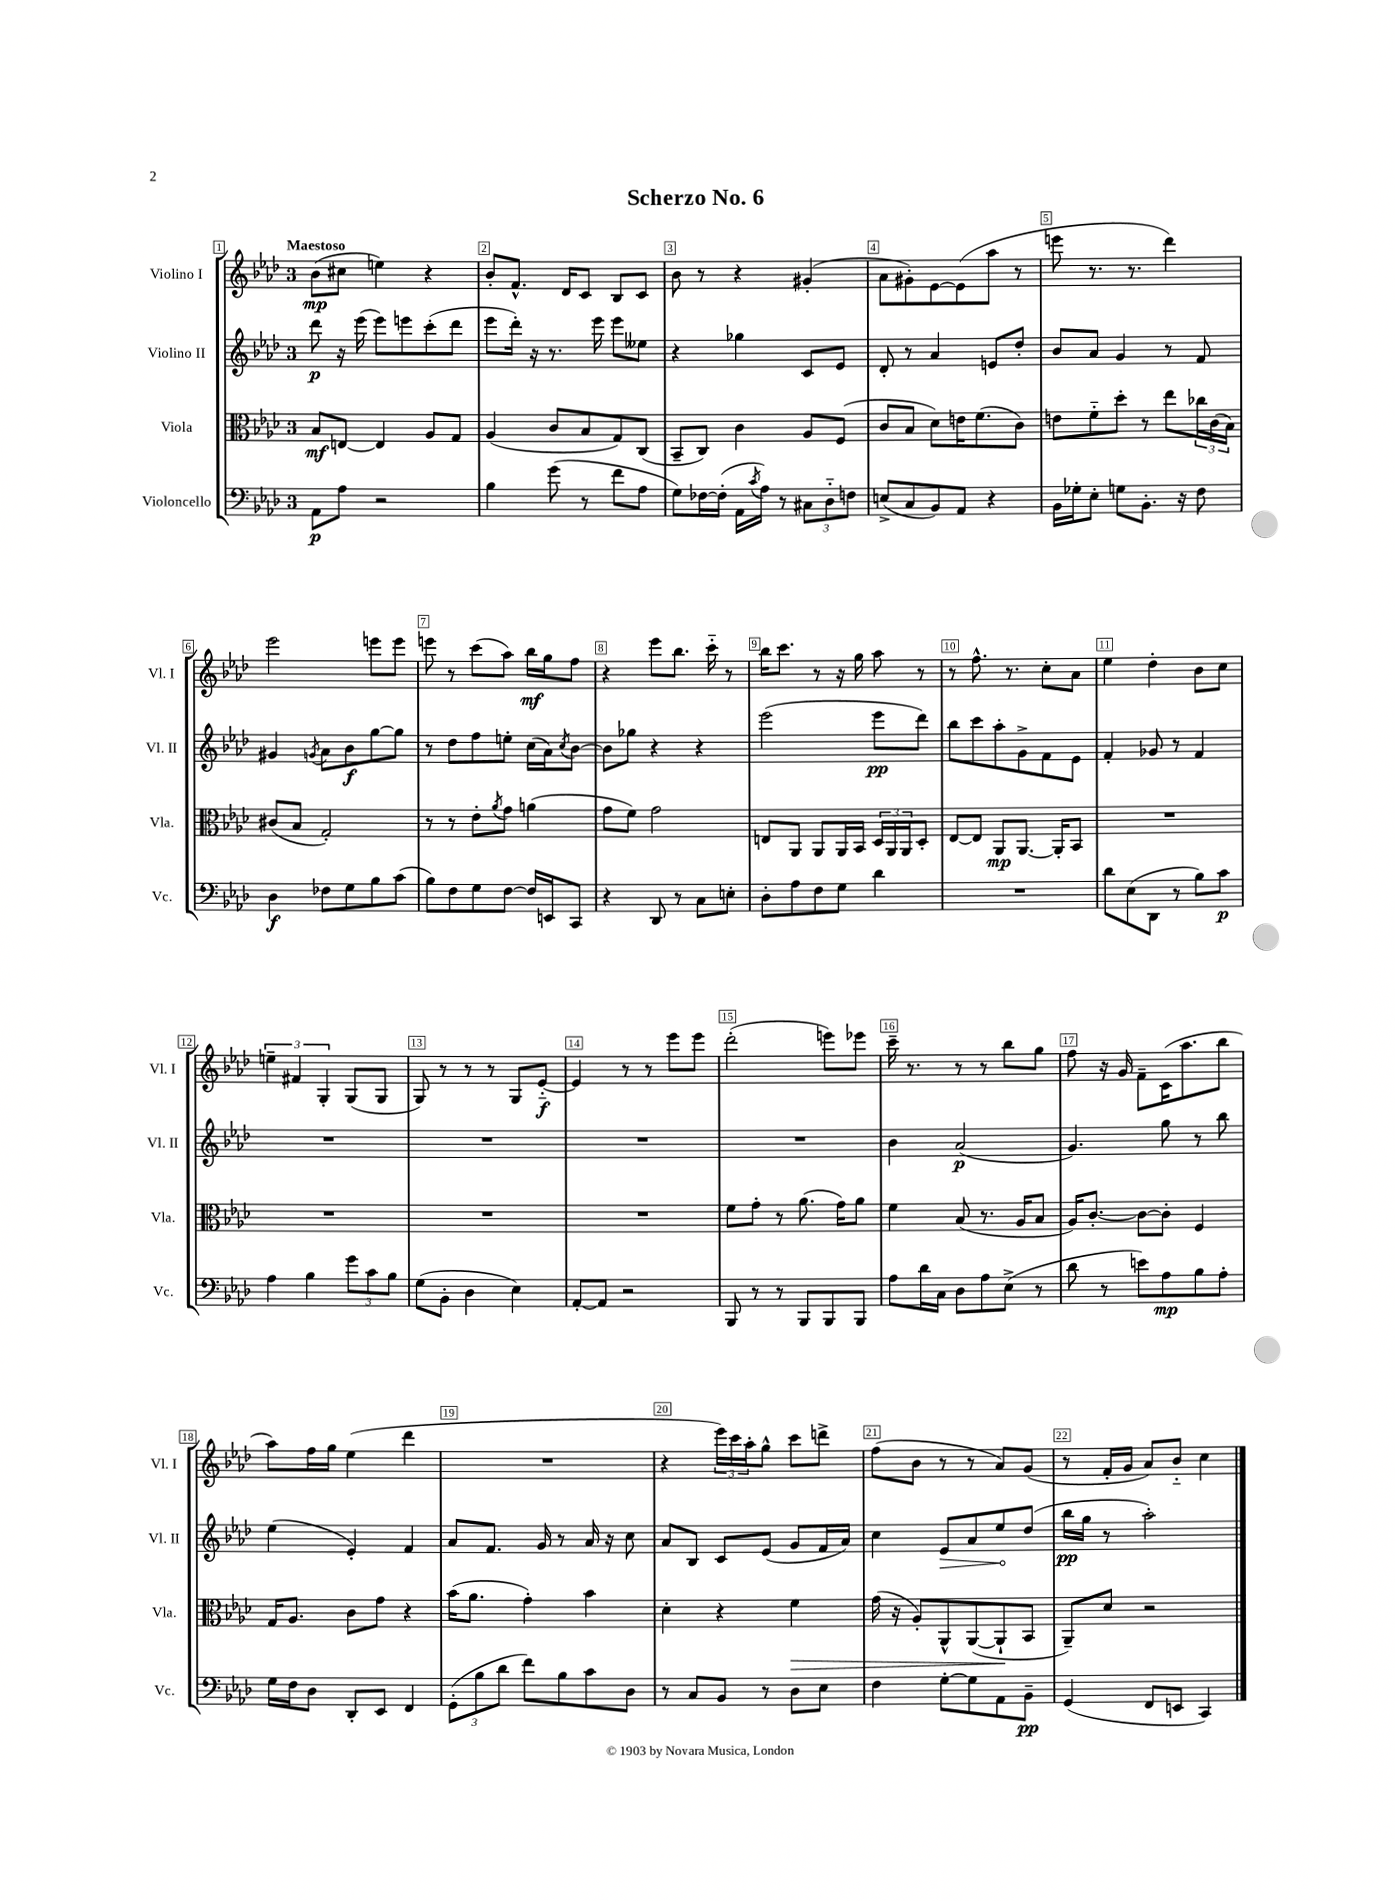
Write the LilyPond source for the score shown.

\header { title = "Scherzo No. 6" }
<<
\new StaffGroup <<
\new Staff = "s0" \with { instrumentName = "Violino I" shortInstrumentName = "Vl. I" } {
    \clef treble \key aes \major \once \override Staff.TimeSignature.style = #'single-digit \time 3/4 \tempo "Maestoso"
    bes'8\mp( cis''8 e''4) r4 |
    bes'8-. f'8.-^ des'16 c'8 bes8 c'8 |
    bes'8 r8 r4 gis'4-.( |
    aes'8 gis'8-.) ees'8~ ees'8( aes''8 r8 |
    e'''8 r8. r8. des'''4) |
    ees'''2 e'''8 e'''8 |
    e'''8 r8 c'''8( aes''8) bes''16\mf g''16 f''8 |
    r4 ees'''8 bes''8. c'''16-_ r8 |
    bes''16 c'''8. r8 r16 g''16 aes''8 r8 |
    r8 f''8.-^ r8. c''8-. aes'8 |
    ees''4 des''4-. bes'8 c''8 |
    \tuplet 3/2 { e''4-- fis'4 g4-. } g8( g8 |
    g8) r8 r8 r8 g8 ees'8~-_\f |
    ees'4 r8 r8 ees'''8 ees'''8 |
    des'''2-.( e'''8) ees'''8 |
    c'''16-- r8. r8 r8 bes''8 g''8 |
    f''8 r16 g'16 f'8-- c'16( aes''8. bes''8 |
    aes''8) f''16 g''16 ees''4( des'''4 |
    R2. |
    r4 \tuplet 3/2 { ees'''16) c'''16 aes''16-. } g''8-^ c'''8 d'''8-> |
    f''8( bes'8 r8 r8 aes'8) g'8( |
    r8 f'16-. g'16 aes'8) bes'8-_ c''4 \bar "|." |
}
\new Staff = "s1" \with { instrumentName = "Violino II" shortInstrumentName = "Vl. II" } {
    \clef treble \key aes \major \once \override Staff.TimeSignature.style = #'single-digit \time 3/4
    des'''8\p r16 ees'''16( ees'''8) e'''8 c'''8-.( des'''8 |
    ees'''8 des'''16-.) r16 r8. ees'''16 ees'''8 eeses''8 |
    r4 ges''4 c'8 ees'8 |
    des'8-. r8 aes'4 e'8 des''8-. |
    bes'8 aes'8 g'4 r8 f'8 |
    gis'4 \acciaccatura { g'8 } aes'8 bes'8\f g''8~ g''8 |
    r8 des''8 f''8 e''8-. c''16( aes'16) \acciaccatura { c''8 } bes'8~ |
    bes'8 ges''8 r4 r4 |
    ees'''2( ees'''8\pp des'''8) |
    bes''8 c'''8 aes''8-. g'8-> f'8 ees'8 |
    f'4-. ges'8 r8 f'4 |
    R2. |
    R2. |
    R2. |
    R2. |
    bes'4 aes'2\p( |
    g'4.) g''8 r8 bes''8 |
    ees''4( ees'4-.) f'4 |
    aes'8 f'8. g'16 r8 aes'16 r16 c''8 |
    aes'8 bes8 c'8 ees'8( g'8 f'16 aes'16) |
    c''4 \once \override Hairpin.circled-tip = ##t ees'8\> aes'8 ees''8\! des''8( |
    bes''16\pp g''16 r8 aes''2-.) \bar "|." |
}
\new Staff = "s2" \with { instrumentName = "Viola" shortInstrumentName = "Vla." } {
    \clef alto \key aes \major \once \override Staff.TimeSignature.style = #'single-digit \time 3/4
    bes8\mf e8~ e4 aes8 g8 |
    aes4( c'8 bes8 g8) c8( |
    bes,8-- c8) c'4 aes8 f8( |
    c'8 bes8 des'8) e'16 f'8.( c'8) |
    e'8 f'8-_ des''8-. r8 ees''8 \tuplet 3/2 { ces''16 c'16( bes16) } |
    cis'8( bes8 g2-.) |
    r8 r8 ees'8-. \acciaccatura { aes'8 } g'8 a'4( |
    g'8 f'8) g'2 |
    e8 aes,8 aes,8 aes,16 bes,16 \tuplet 3/2 { des16 aes,16 aes,16 } des8-. |
    ees8~ ees8 aes,8\mp aes,8.~ aes,16-. bes,8 |
    R2. |
    R2. |
    R2. |
    R2. |
    f'8 g'8-. r8 aes'8.( g'16) aes'8 |
    f'4 bes8( r8. aes16 bes8 |
    aes16) c'8.~-. c'8~ c'8-. f4 |
    g16 aes8. c'8 g'8 r4 |
    bes'16( aes'8. g'4-.) bes'4 |
    des'4-. r4 f'4\> |
    g'16( r16 aes8-.) aes,8-^ aes,8~( aes,8-!\! bes,8 |
    aes,8--) des'8 r2 \bar "|." |
}
\new Staff = "s3" \with { instrumentName = "Violoncello" shortInstrumentName = "Vc." } {
    \clef bass \key aes \major \once \override Staff.TimeSignature.style = #'single-digit \time 3/4
    aes,8\p aes8 r2 |
    bes4 g'8( r8 f'8 aes8 |
    g8) fes16~ fes16-.( aes,16 \acciaccatura { c'8 } aes16) r8 \tuplet 3/2 { cis8 des8-_ f8 } |
    e8->( c8 bes,8) aes,8 r4 |
    bes,16 ges16-. ees8-. g8 bes,8.-. r16 f8 |
    des4\f fes8 g8 bes8 c'8( |
    bes8) f8 g8 f8~ f16 e,16 c,8 |
    r4 des,8 r8 c8 e8-. |
    des8-. aes8 f8 g8 des'4 |
    R2. |
    des'8 ees8( des,8 r8 bes8) c'8\p |
    aes4 bes4 \tuplet 3/2 { g'8 c'8 bes8 } |
    g8( bes,8-. des4 ees4) |
    aes,8~-. aes,8 r2 |
    bes,,8 r8 r8 bes,,8 bes,,8 bes,,8 |
    aes8 des'16 c16 des8 aes8 ees8->( r8 |
    des'8 r8 e'8) aes8\mp bes8 aes8-. |
    g16 f16 des8 des,8-. ees,8 f,4 |
    \tuplet 3/2 { g,8-.( bes8 des'8 } f'8) bes8 c'8 des8 |
    r8 c8 bes,8 r8 des8 ees8 |
    f4 g8~-. g8 aes,8 bes,8--\pp |
    g,4( f,8 e,8 c,4) \bar "|." |
}
>>
>>
\layout { \context { \Score \override BarNumber.break-visibility = ##(#f #t #t) barNumberVisibility = #all-bar-numbers-visible \override BarNumber.stencil = #(make-stencil-boxer 0.1 0.3 ly:text-interface::print) } }
